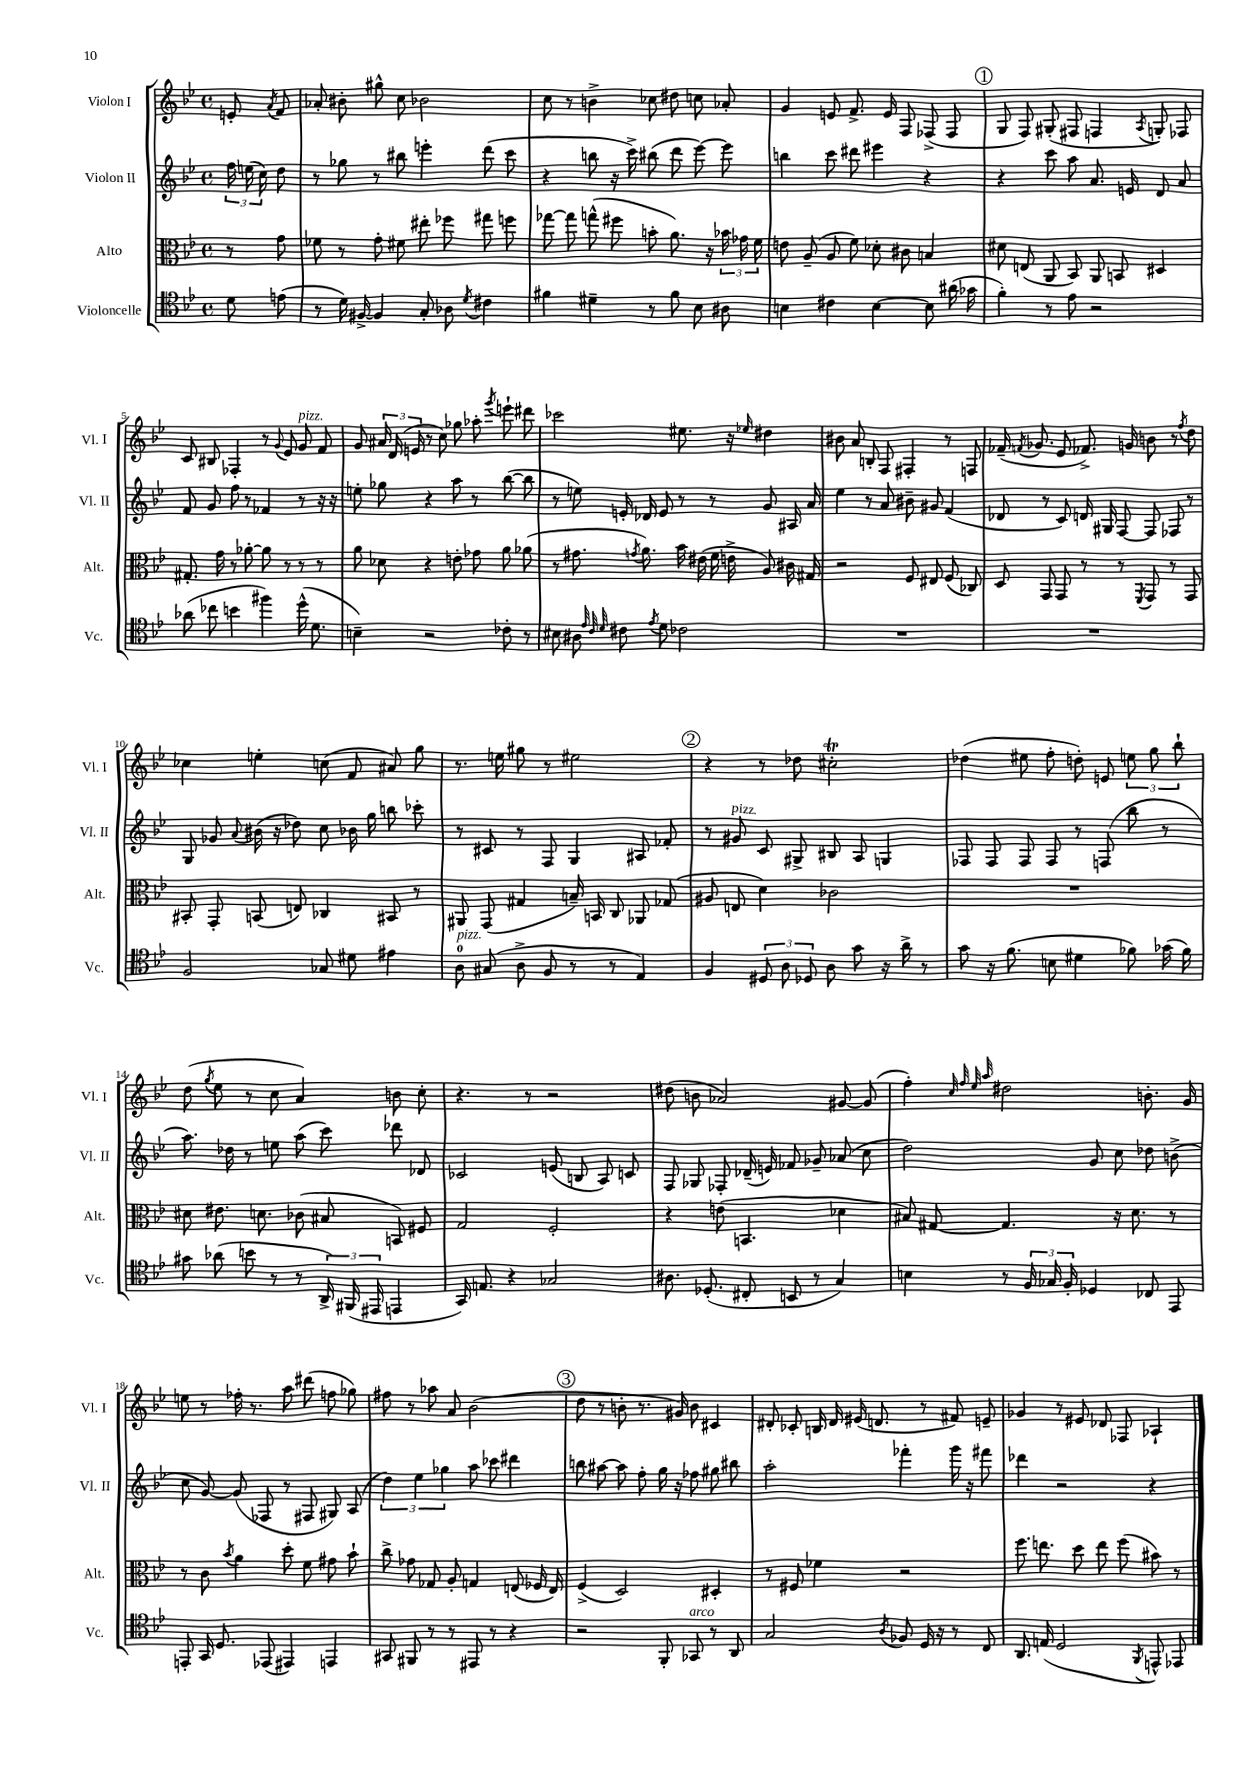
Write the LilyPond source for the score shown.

<<
\new StaffGroup <<
\new Staff = "s0" \with { instrumentName = "Violon I" shortInstrumentName = "Vl. I" } {
    \clef treble \key bes \major \defaultTimeSignature \time 4/4 \partial 4
    \autoBeamOff e'8-. \acciaccatura { a'8 } f'8 |
    aes'8-. bis'8-. gis''8-^ c''8 bes'2 |
    c''8 r8 b'4-> ces''8 dis''8 c''8 aes'8-. |
    g'4 e'8 f'8.-> e'16 f8 fes8->( fes8 |
    \mark \markup { \circle "1" } g8 f8) gis8-.( fis8 f4 \acciaccatura { a8 } g8-.) fes8 |
    c'8 bis8 fes4-. r8 \appoggiatura { g'8 } ees'8 g'8^\markup { \italic "pizz." } f'8 |
    g'8 \tuplet 3/2 { ais'16 d'16( e'16 } r8 c''8) ges''8 aes''8-. \acciaccatura { g'''8 } e'''8-! dis'''8 |
    ces'''2 eis''8. r16 \grace { ees''16 } dis''4 |
    bis'8 a'8 b8-. f8 fis4-. r8 f8 |
    fes'16--( \acciaccatura { f'8 } ges'8. ees'8 fes'8.->) g'16 b'8 r8 \acciaccatura { f''8 } d''8 |
    ces''4 e''4-. c''8( f'8 ais'8) g''8 |
    r8. e''16 gis''8 r8 eis''2 |
    \mark \markup { \circle "2" } r4 r8 des''8 cis''2-.\trill |
    des''4( eis''8 f''8-. d''8-.) e'8 \tuplet 3/2 { e''8 g''8 bes''8-! } |
    d''8( \acciaccatura { g''8 } ees''8 r8 c''8 a'4) b'8 c''8-. |
    r4. r8 r2 |
    dis''8( b'8 aes'2) gis'8~ gis'8( |
    f''4-.) \grace { c''32 f''32 ees''32 a''32 } dis''2 b'8.-. g'16 |
    e''8 r8 fes''16-. r8. a''8 dis'''8( f''8 ges''8) |
    fis''8 r8 aes''8 a'8 bes'2( |
    \mark \markup { \circle "3" } d''8 r8 b'8-. r8. gis'16) b'8 cis'4 |
    dis'8-. ces'8-. b16 dis'16 eis'16( d'8. r8 fis'8) e'8-- |
    ges'4 r8 eis'8 des'8 fes8 aes4-! \bar "|." |
}
\new Staff = "s1" \with { instrumentName = "Violon II" shortInstrumentName = "Vl. II" } {
    \clef treble \key bes \major \defaultTimeSignature \time 4/4 \partial 4
    \autoBeamOff \tuplet 3/2 { f''16 e''16( c''16) } d''8 |
    r8 ges''8 r8 bis''8 e'''4-. d'''8( c'''8 |
    r4 b''8 r16 c'''16->) bis''8( d'''8 ees'''8~) ees'''8 |
    b''4 c'''8 dis'''8 eis'''4 r4 |
    \mark \markup { \circle "1" } r4 c'''8 a''8 a'8. e'16 d'8 a'8 |
    f'8 g'8 f''8 r8 fes'4 r8 r16 r16 |
    e''8-. ges''8 r4 a''8 r8 bes''8~( bes''8 |
    r8 e''8) e'16-. des'16 e'8 r8 r8 g'8 ais16 a'16 |
    ees''4 r8 a'8 bis'8-- gis'8 f'4( |
    des'8 r8 c'8) d'16 gis16 f8~ f8 fes8 r8 |
    g8 ges'8 \appoggiatura { a'8 } bis'16( r16 des''8) c''8 bes'16 g''16 b''8 ces'''8-. |
    r8 cis'8 r8 f8 g4 ais8 fes'8-. |
    \mark \markup { \circle "2" } r8 gis'8^\markup { \italic "pizz." } c'8 gis8-> bis8 a8 g4 |
    fes8 fes8 fes8 fes8 r8 f8( bes''8 r8 |
    a''8.) des''16 r8 e''8 a''8( c'''8) des'''8 des'8 |
    ces'2 e'8( b8 a8) c'8 |
    f8 ges8 fes8-. des'16--( e'16) fes'8 ges'8-- aes'8( c''8 |
    d''2) g'8 c''8 des''8 b'8->( |
    c''8 g'8~) g'8( fes8 r8 fis8 gis8) a8( |
    \tuplet 3/2 { d''4) ees''4 ges''4 } a''8 ces'''8 dis'''4 |
    \mark \markup { \circle "3" } b''8 ais''8~ ais''8 f''8-. g''16 r16 fes''8 gis''8 bis''8 |
    a''2-. fes'''4-. g'''16 r16 fis'''8 |
    des'''4 r2 r4 \bar "|." |
}
\new Staff = "s2" \with { instrumentName = "Alto" shortInstrumentName = "Alt." } {
    \clef alto \key bes \major \defaultTimeSignature \time 4/4 \partial 4
    \autoBeamOff r8 g'8 |
    fes'8 r8 g'8-. fis'8 eis''8-. fes''8 gis''8 f''8 |
    ges''8~ ges''8 g''8-^( fis''8 b'8-. a'8.) r16 \tuplet 3/2 { bes'16 ges'16 f'16 } |
    e'8 a8--( a8 f'8) des'8-. cis'8 b4 |
    \mark \markup { \circle "1" } dis'8 e8( a,8 bes,8) a,8 b,8 dis4 |
    gis8.-. g'16 r8 aes'8~-. aes'8 r8 r8 r8 |
    a'8 des'8 r4 e'8-. ges'8 a'8 aes'8( |
    r8 gis'8. \acciaccatura { g'8 } a'8.) bes'16 eis'16( f'16 e'16-> a8) cis'16 gis16 |
    r2 f8 eis8 f8( ces8) |
    d8 g,8 g,8 r8 r8 \acciaccatura { f,8 } g,8 r8 g,8 |
    bis,8-. g,8-. b,8( e8) ces4 bis,8 r8 |
    ais,8 g,8( gis4 b16--) b,16 c8 aes,8 ges8( |
    \mark \markup { \circle "2" } ais8 e8 d'4) ces'2 |
    R1 |
    dis'8 eis'8. d'8. ces'8( bis8 b,8) fis8 |
    g2 f2-. |
    r4 e'8( b,4. des'4 |
    bis8) gis8~ gis4. r16 d'8. r8 |
    r8 c'8 \acciaccatura { bes'8 } a'4 d''8-. f'8 gis'8 bes'8-! |
    c''8-> ges'8 ges8 a8-. g4 e8( fes16 e16) |
    \mark \markup { \circle "3" } f4->( d2) dis4-. |
    r8 fis8 fes'4 r2 |
    f''8. e''8. d''8 e''8 f''8( bis'8) r8 \bar "|." |
}
\new Staff = "s3" \with { instrumentName = "Violoncelle" shortInstrumentName = "Vc." } {
    \clef tenor \key bes \major \defaultTimeSignature \time 4/4 \partial 4
    \autoBeamOff d'8 e'8( |
    r8 d'16) fis16~-> fis4 g8-. aes8 \acciaccatura { d'8 } cis'4 |
    fis'4 dis'4-- r8 fis'8 bes8 ais8 |
    b4 cis'4 b4~ b8 ais'16( ges'16 |
    \mark \markup { \circle "1" } f'4-.) r8 ees'8 r2 |
    aes'8( ces''8 b'4 fis''4) d''16-^( d'8. |
    b4--) r2 ces'8-. r8 |
    bis8 ais8 \grace { ees'32 c'32 d'32 } cis'8 \acciaccatura { ees'8 } d'8 ces'2 |
    R1 |
    R1 |
    f2 ges8 dis'8 eis'4 |
    a8-0^\markup { \italic "pizz." } gis8( a8-> f8 r8 r8 ees4) |
    \mark \markup { \circle "2" } f4 \tuplet 3/2 { dis8 a8 des8 } a8 g'8 r16 a'16-> r8 |
    g'8 r16 f'8.( b8 dis'4 fes'8) ges'16( fes'16) |
    gis'8 aes'8( b'8 r8 r8 \tuplet 3/2 { a,16->) fis,16( eis,16 } e,4 |
    g,16) e8. r4 ges2 |
    ais8. des8.-.( cis8-. b,8 r8 g4) |
    b4 r8 \tuplet 3/2 { f16 ges16 f16-. } des4 ces8 ees,8 |
    e,8-. g,16 d8. ees,8( eis,4) e,4 |
    gis,8 fis,8 r8 r8 eis,8 r8 r4 |
    \mark \markup { \circle "3" } r2 f,8-. ges,8^\markup { \italic "arco" } r8 a,8 |
    g2 \acciaccatura { a8 } fes8 d16 r16 r8 c8 |
    a,8. e16( d2 \acciaccatura { f,8 } e,8-^) ees,8 \bar "|." |
}
>>
>>
